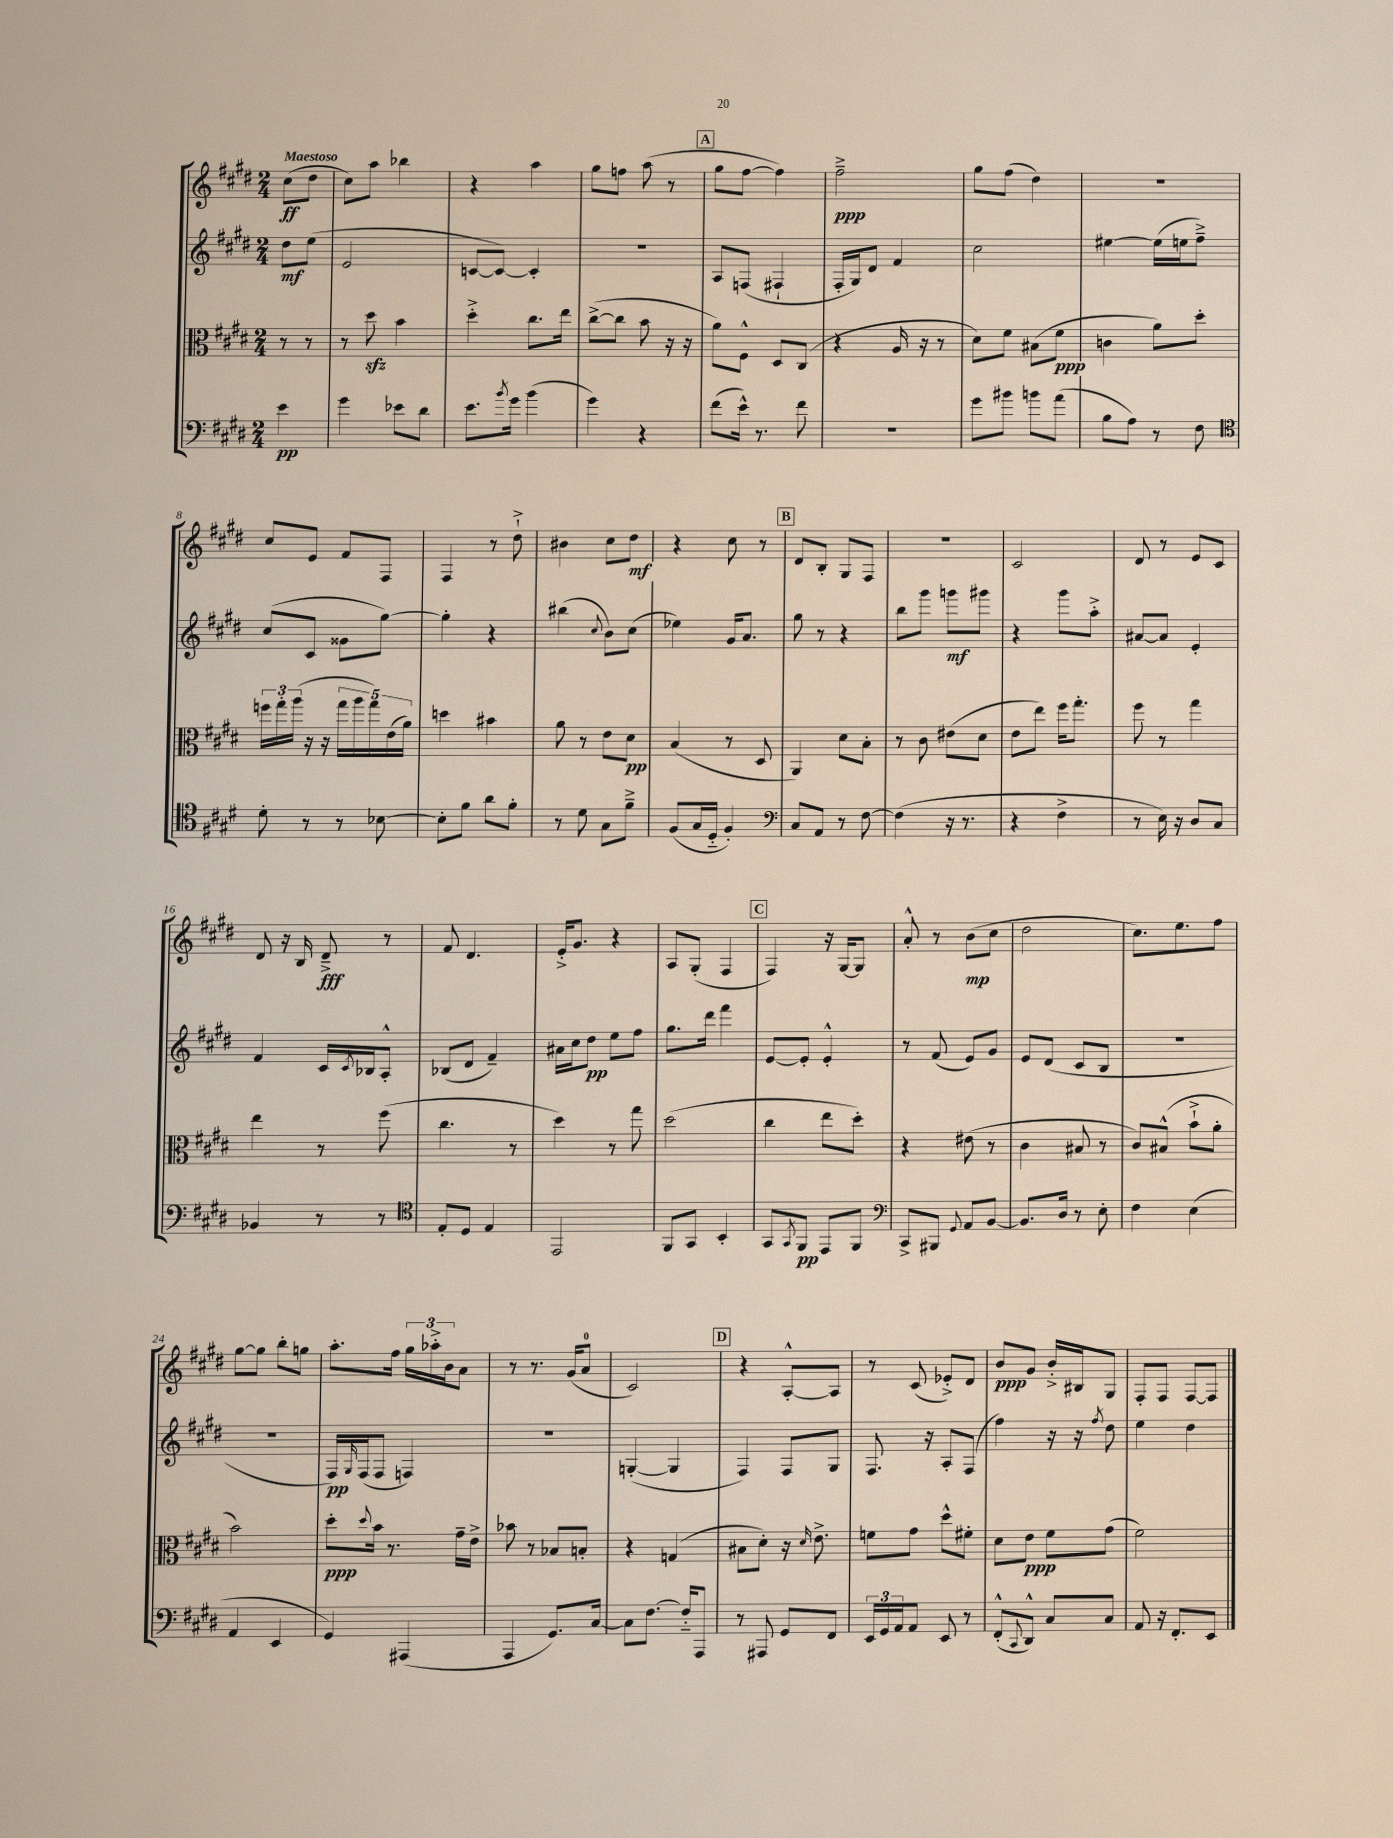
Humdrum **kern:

**kern	**dynam	**kern	**dynam	**kern	**dynam	**kern	**dynam
*part4	*part4	*part3	*part3	*part2	*part2	*part1	*part1
*staff4	*staff4	*staff3	*staff3	*staff2	*staff2	*staff1	*staff1
*clefF4	*	*clefC3	*	*clefG2	*	*clefG2	*
*k[f#c#g#d#]	*	*k[f#c#g#d#]	*	*k[f#c#g#d#]	*	*k[f#c#g#d#]	*
*M2/4	*	*M2/4	*	*M2/4	*	*M2/4	*
=	=	=	=	=	=	=	=
!	!	!	!	!	!	!LO:TX:a:B:t=Maestoso	!
4e\	pp	8r	.	8dd#\L	mf	(8cc#\L	ff
.	.	8r	.	(8ee\J	.	8dd#\J	.
=1	=1	=1	=1	=1	=1	=1	=1
4g#\	.	8r	.	2e/	.	8cc#\L)	.
.	.	8dd#zz\	.	.	.	8aa\J	.
8e-X\L	.	4b\	.	.	.	4bb-X\	.
8d#\J	.	.	.	.	.	.	.
=2	=2	=2	=2	=2	=2	=2	=2
8.e\L	.	4dd#'^\	.	[8cn/L	.	4r	.
.	.	.	.	8c/J_)	.	.	.
8qb/	.	.	.	.	.	.	.
16g#\Jk	.	.	.	.	.	.	.
(4b\	.	8.cc#\L	.	4c'/]	.	4aa\	.
.	.	16ee\Jk	.	.	.	.	.
=3	=3	=3	=3	=3	=3	=3	=3
4g#\)	.	([8cc#^\L	.	2r	.	8gg#\L	.
.	.	8cc#\J]	.	.	.	8ffn\J	.
4r	.	8b\	.	.	.	(8aa\	.
.	.	16r	.	.	.	8r	.
.	.	16r	.	.	.	.	.
!!LO:REH:place=s1:t=A
=4	=4	=4	=4	=4	=4	=4	=4
(8f#\L	.	8a\L)	.	8A/L	.	8gg#\L	.
16e^^\Jk)	.	8F#^^\J	.	(8Fn/J	.	[8ff#\J	.
8.r	.	.	.	.	.	.	.
.	.	8D#/L	.	4F#X`/	.	4ff#\])	.
8f#\	.	(8C#/J	.	.	.	.	.
=5	=5	=5	=5	=5	=5	=5	=5
2r	.	4r	.	16F#'/LL	.	2ff#~^\	ppp
.	.	.	.	16G#/J)	.	.	.
.	.	.	.	8d#/J	.	.	.
.	.	16A/	.	4f#/	.	.	.
.	.	16r	.	.	.	.	.
.	.	8r	.	.	.	.	.
=6	=6	=6	=6	=6	=6	=6	=6
8g#\L	.	8d#\L)	.	2cc#\	.	8gg#\L	.
8b#X\J	.	8f#\J	.	.	.	(8ff#\J	.
8bn\L	.	(8B#X\L	.	.	.	4dd#\)	.
(8a\J	.	8f#\J	ppp	.	.	.	.
=7	=7	=7	=7	=7	=7	=7	=7
8B\L	.	4cn\	.	[4ee#X\	.	2r	.
8A\J)	.	.	.	.	.	.	.
8r	.	8a\L)	.	(16ee#\LL]	.	.	.
.	.	.	.	16een\J	.	.	.
8F#\	.	8dd#'\J	.	8ff#~^\J)	.	.	.
!!LO:LB:g=z
=8	=8	=8	=8	=8	=8	=8	=8
*clefC4	*	*	*	*	*	*	*
8d#'\	.	24ffn\LL	.	(8cc#/L	.	8cc#/L	.
.	.	24gg#'\	.	.	.	.	.
.	.	(24aa\JJ	.	.	.	.	.
8r	.	16r	.	8c#/J	.	8e/J	.
.	.	16r	.	.	.	.	.
8r	.	20gg#\LL	.	8g##X\L	.	8f#/L	.
.	.	20aa\	.	.	.	.	.
.	.	20gg#\)	.	.	.	.	.
[8B-X\	.	.	.	[8gg#\J)	.	8F#/J	.
.	.	(20e\	.	.	.	.	.
.	.	20a\JJ)	.	.	.	.	.
=9	=9	=9	=9	=9	=9	=9	=9
8B-'\L]	.	4ddn\	.	4gg#'\]	.	4F#/	.
8f#\J	.	.	.	.	.	.	.
8a\L	.	4b#X\	.	4r	.	8r	.
8f#'\J	.	.	.	.	.	8dd#`^\	.
=10	=10	=10	=10	=10	=10	=10	=10
8r	.	8a\	.	(4bb#X\	.	4b#X\	.
8d#\	.	8r	.	.	.	.	.
.	.	.	.	8qqcc#/	.	.	.
8G#\L	.	8e\L	.	8b\L)	.	8cc#\L	.
8f#~^\J	.	8d#\J	pp	(8cc#\J	.	8dd#\J	mf
=11	=11	=11	=11	=11	=11	=11	=11
(8F#/L	.	(4B/	.	4ee-X\)	.	4r	.
16G#/L	.	.	.	.	.	.	.
16D#/JJ	.	.	.	.	.	.	.
4F#'/)	.	8r	.	16g#/KL	.	8cc#\	.
.	.	.	.	8.a/J	.	.	.
.	.	8D#/	.	.	.	8r	.
!!LO:REH:place=s1:t=B
=12	=12	=12	=12	=12	=12	=12	=12
*clefF4	*	*	*	*	*	*	*
8C#/L	.	4AA/)	.	8gg#\	.	8d#/L	.
8AA/J	.	.	.	8r	.	8B'/J	.
8r	.	8d#\L	.	4r	.	8G#/L	.
[8F#\	.	8B'\J	.	.	.	8F#/J	.
=13	=13	=13	=13	=13	=13	=13	=13
(4F#\]	.	8r	.	8bb\L	.	2r	.
.	.	8c#\	.	8ggg#\J	.	.	.
16r	.	(8e#X\L	.	8gggn\L	mf	.	.
8.r	.	.	.	.	.	.	.
.	.	8d#\J	.	8ggg#X\J	.	.	.
=14	=14	=14	=14	=14	=14	=14	=14
4r	.	8e\L	.	4r	.	2c#/	.
.	.	8ee\J)	.	.	.	.	.
4F#^\	.	16ff#\KL	.	8ggg#\L	.	.	.
.	.	8.gg#'\J	.	.	.	.	.
.	.	.	.	8aa'^\J	.	.	.
=15	=15	=15	=15	=15	=15	=15	=15
8r	.	8ff#\	.	[8a#X/L	.	8d#/	.
16E\)	.	8r	.	8a#/J]	.	8r	.
16r	.	.	.	.	.	.	.
8D#/L	.	4gg#\	.	4e'/	.	8e/L	.
8C#/J	.	.	.	.	.	8c#/J	.
!!LO:LB:g=z
=16	=16	=16	=16	=16	=16	=16	=16
4BB-X/	.	4ee\	.	4f#/	.	8d#/	.
.	.	.	.	.	.	16r	.
.	.	.	.	.	.	16B/	.
8r	.	8r	.	16c#/LL	.	8d#~^/	fff
.	.	.	.	8qc#/	.	.	.
.	.	.	.	16B-X/J	.	.	.
8r	.	(8ff#\	.	8A'^^/J	.	8r	.
=17	=17	=17	=17	=17	=17	=17	=17
*clefC4	*	*	*	*	*	*	*
8E'/L	.	4.cc#\	.	(8B-X/L	.	8f#/	.
8D#/J	.	.	.	8d#/J	.	4.d#/	.
4E/	.	.	.	4f#~/)	.	.	.
.	.	8r	.	.	.	.	.
=18	=18	=18	=18	=18	=18	=18	=18
2EE/	.	4dd#\)	.	16a#X\LL	.	16e'^/KL	.
.	.	.	.	16cc#\J	.	8.g#/J	.
.	.	.	.	8dd#\J	pp	.	.
.	.	8r	.	8ee\L	.	4r	.
.	.	8gg#\	.	8ff#\J	.	.	.
=19	=19	=19	=19	=19	=19	=19	=19
8FF#/L	.	(2dd#\	.	8.gg#\L	.	8A/L	.
8GG#/J	.	.	.	.	.	(8G#'/J	.
.	.	.	.	16ddd#\Jk	.	.	.
4BB'/	.	.	.	4fff#\	.	4F#/	.
!!LO:REH:place=s1:t=C
=20	=20	=20	=20	=20	=20	=20	=20
8GG#/L	.	4cc#\	.	[8e/L	.	4F#/)	.
8qGG#/	.	.	.	.	.	.	.
8FF#/J	pp	.	.	8e'/J]	.	.	.
8EE/L	.	8ee\L	.	4e'^^/	.	16r	.
.	.	.	.	.	.	[16G#/KL	.
8FF#/J	.	8dd#'\J)	.	.	.	8G#/J]	.
=21	=21	=21	=21	=21	=21	=21	=21
*clefF4	*	*	*	*	*	*	*
8CC#^/L	.	4r	.	8r	.	8a'^^/	.
8BBB#X/J	.	.	.	(8f#/	.	8r	.
8qqGG#/	.	.	.	.	.	.	.
8AA/L	.	(8e#X\	.	8e/L)	.	(8b\L	mp
[8BB/J	.	8r	.	8g#/J	.	8cc#\J	.
=22	=22	=22	=22	=22	=22	=22	=22
8.BB/L]	.	4c#\	.	8e/L	.	2dd#\	.
.	.	.	.	(8d#/J	.	.	.
16D#/Jk	.	.	.	.	.	.	.
8r	.	8B#X/	.	8c#/L	.	.	.
8E'\	.	8r	.	8B/J	.	.	.
=23	=23	=23	=23	=23	=23	=23	=23
4F#\	.	8c#/L)	.	2r	.	8.cc#\L)	.
.	.	(8B#X^^/J	.	.	.	.	.
.	.	.	.	.	.	8.ee\	.
(4E\	.	8b`^\L	.	.	.	.	.
.	.	8a'\J	.	.	.	8ff#\J	.
!!LO:LB:g=z
=24	=24	=24	=24	=24	=24	=24	=24
4AA/	.	2b\)	.	2r	.	[8gg#\L	.
.	.	.	.	.	.	8gg#\J]	.
4EE/	.	.	.	.	.	8bb'\L	.
.	.	.	.	.	.	8ggn\J	.
=25	=25	=25	=25	=25	=25	=25	=25
4GG#/)	.	8dd#'\L	ppp	16F#/LL)	pp	8.aa'\L	.
.	.	.	.	16qqG#/	.	.	.
.	.	.	.	(16F#/J	.	.	.
.	.	8qqdd#/	.	.	.	.	.
.	.	16b\Jk	.	8F#/J	.	.	.
.	.	8.r	.	.	.	16ff#\Jk	.
(4AAA#X/	.	.	.	4Fn/)	.	24gg#\LL	.
.	.	.	.	.	.	24aa-X'^\	.
.	.	.	.	.	.	24b\J	.
.	.	16g#~\LL	.	.	.	8a\J	.
.	.	16e^\JJ	.	.	.	.	.
=26	=26	=26	=26	=26	=26	=26	=26
4AAA/	.	8b-X\	.	2r	.	8r	.
.	.	8r	.	.	.	8.r	.
8.GG#/L)	.	8B-X/L	.	.	.	.	.
.	.	.	.	.	.	(16g#/KL	.
.	.	8Bn'/J	.	.	.	8a/J	.
[16C#/Jk	.	.	.	.	.	.	.
=27	=27	=27	=27	=27	=27	=27	=27
8C#\L]	.	4r	.	([4Gn'/	.	2c#/)	.
[8.F#\J	.	.	.	.	.	.	.
.	.	(4Gn/	.	4G/]	.	.	.
16F#/KL]	.	.	.	.	.	.	.
8AAA/J	.	.	.	.	.	.	.
!!LO:REH:place=s1:t=D
=28	=28	=28	=28	=28	=28	=28	=28
8r	.	8B#X\L	.	4F#/)	.	4r	.
8AAA#X/	.	8d#'\J)	.	.	.	.	.
8GG#/L	.	16r	.	8F#/L	.	[8A'^^/L	.
.	.	16qqd#/	.	.	.	.	.
.	.	8.e^\	.	.	.	.	.
8FF#/J	.	.	.	8G#/J	.	8A/J]	.
=29	=29	=29	=29	=29	=29	=29	=29
24EE/LL	.	8fn\L	.	8.F#/	.	8r	.
24GG#/	.	.	.	.	.	.	.
24AA/J	.	.	.	.	.	.	.
8AA/J	.	8g#\J	.	.	.	(8c#/	.
.	.	.	.	16r	.	.	.
8EE/	.	8dd#^^\L	.	8A'/L	.	8e-X'^/L)	.
8r	.	8f#X'\J	.	(8F#/J	.	8d#/J	.
=30	=30	=30	=30	=30	=30	=30	=30
(8FF#'^^/L	.	8d#\L	.	4ff#\)	.	8b/L	ppp
8qqCC#/	.	.	.	.	.	.	.
8DD#^^/J)	.	8e\J	ppp	.	.	8g#/J	.
8C#/L	.	8f#\L	.	16r	.	16b'^/LL	.
.	.	.	.	16r	.	16B#X/J	.
.	.	.	.	8qff#/	.	.	.
8C#/J	.	(8g#\J	.	8dd#\	.	8G#/J	.
=31	=31	=31	=31	=31	=31	=31	=31
8AA/	.	2f#\)	.	4ee\	.	8F#'/L	.
16r	.	.	.	.	.	8F#/J	.
8.FF#'/L	.	.	.	.	.	.	.
.	.	.	.	4dd#\	.	[8F#/L	.
8EE/J	.	.	.	.	.	8F#/J]	.
==	==	==	==	==	==	==	==
*-	*-	*-	*-	*-	*-	*-	*-
